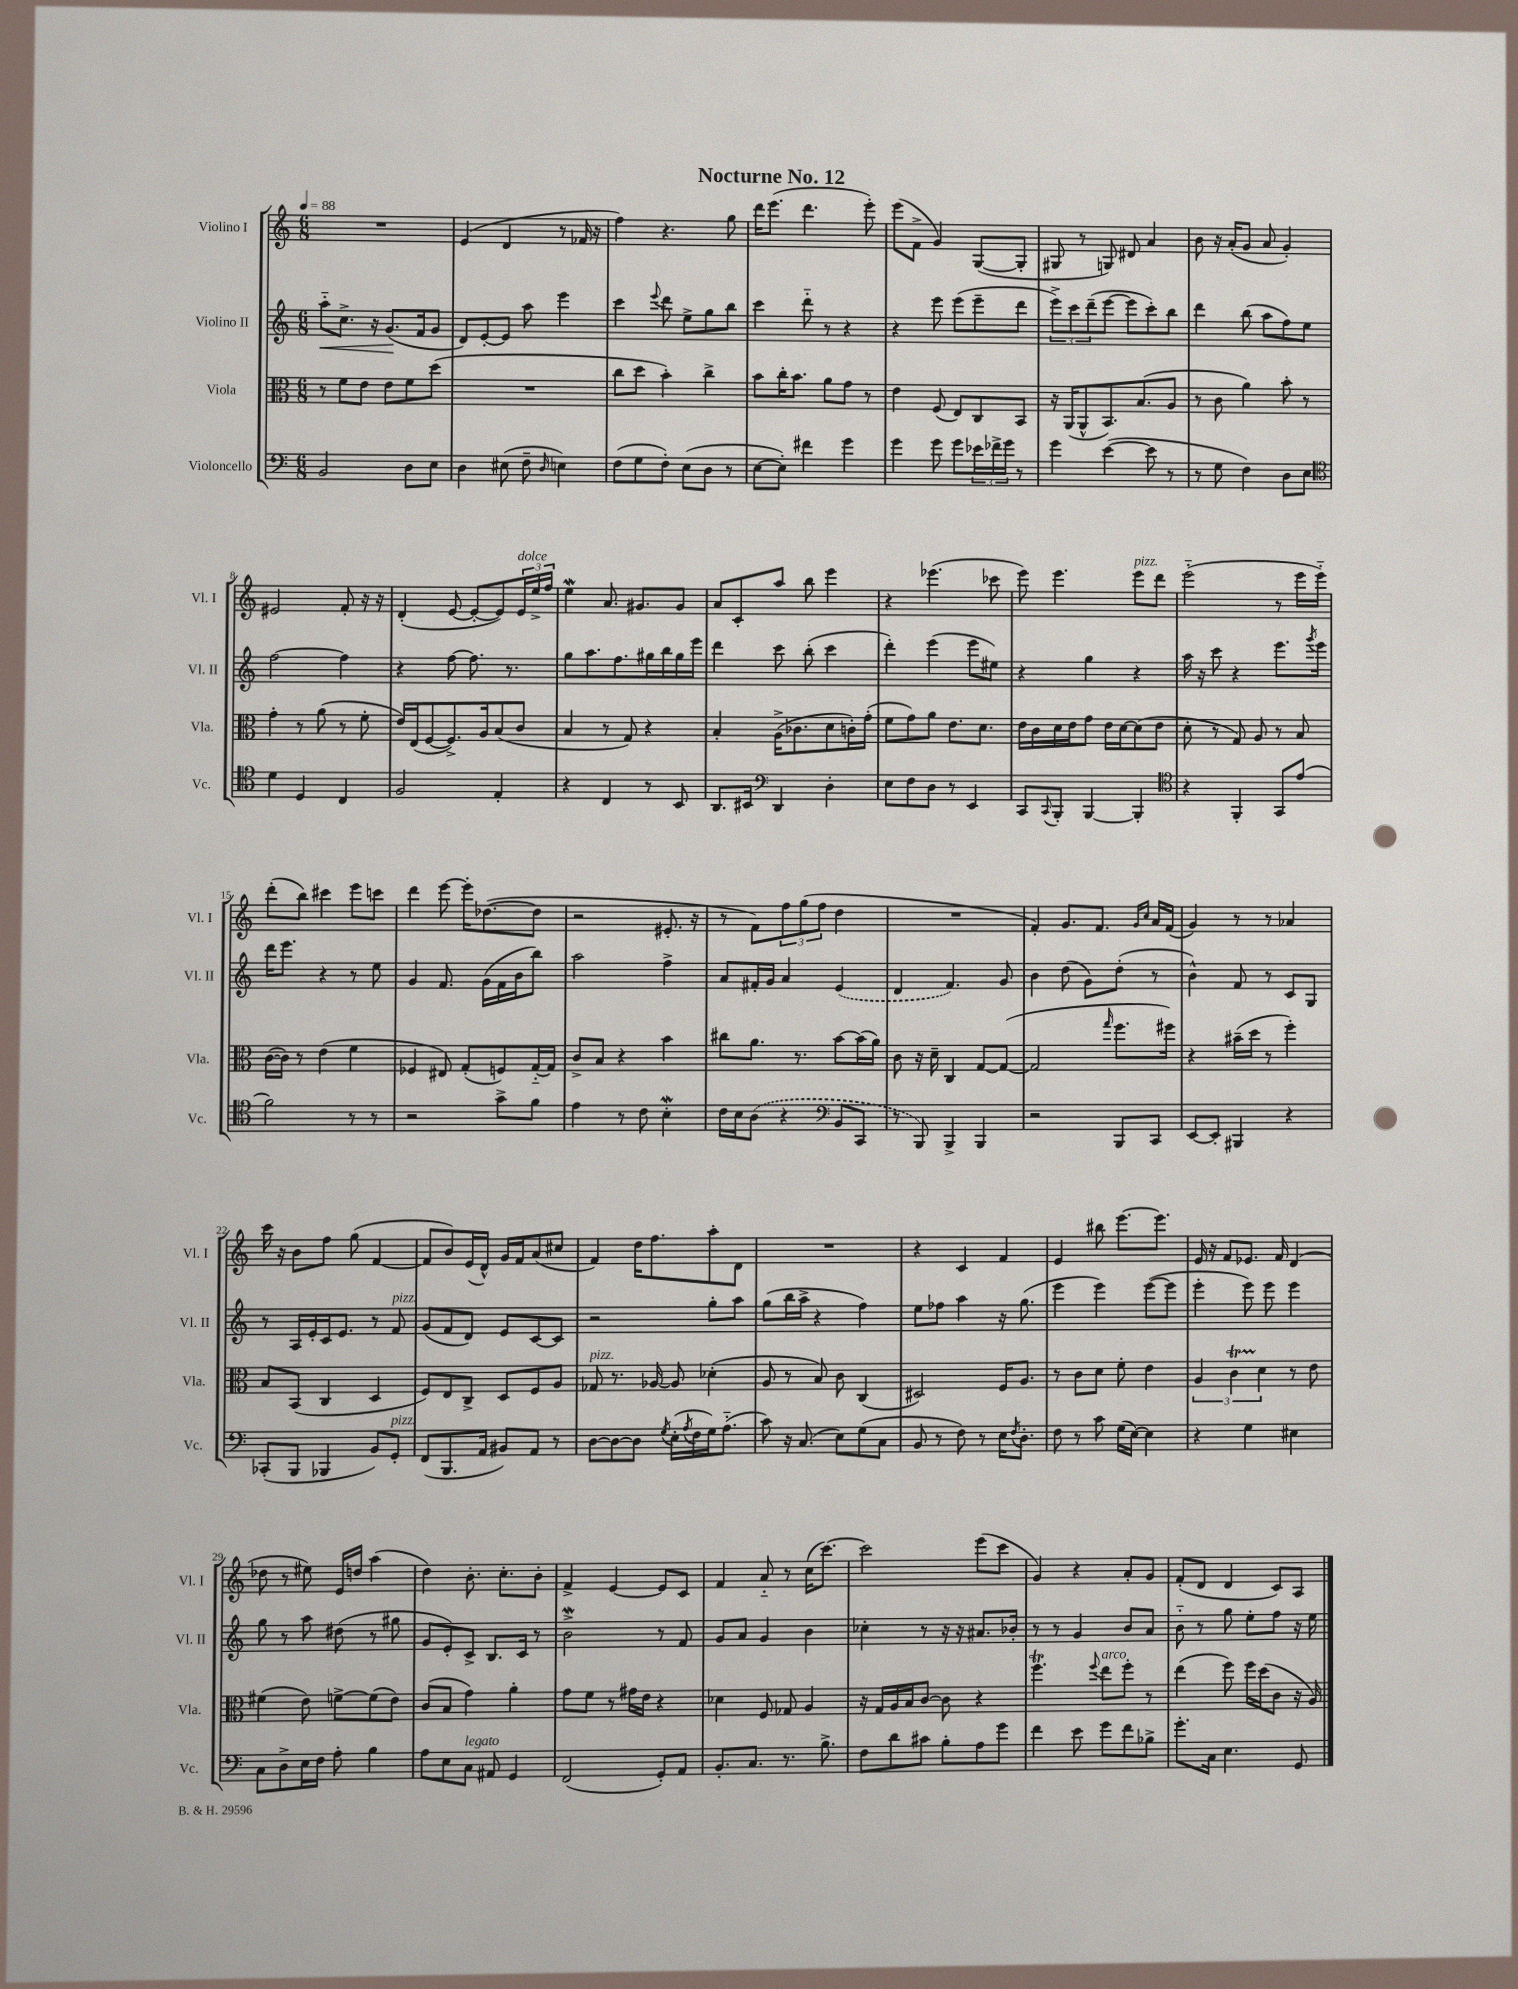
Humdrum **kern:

**kern	**kern	**kern	**kern
*staff4	*staff3	*staff2	*staff1
*clefF4	*clefC3	*clefG2	*clefG2
*k[]	*k[]	*k[]	*k[]
*M6/8	*M6/8	*M6/8	*M6/8
*MM88	*MM88	*MM88	*MM88
2BB/	8r	8aa'~\L	2.r
.	8f\L	8.cc^\J	.
.	8e\J	.	.
.	.	16r	.
.	8e\L	(8.g/L	.
8D\L	8f\	.	.
.	.	16f/k	.
8E\J	(8dd\J	8g/J	.
=	=	=	=
4D\	2.r	8d/L)	(4e/
.	.	[8e'/	.
(8E#\	.	8e/]J	4d/
8F~\	.	8aa\	.
16qqD/	.	.	.
4E\)	.	4eee\	8r
.	.	.	16f-/
.	.	.	16r
=	=	=	=
(8F\L	8cc\L	4ccc\	4ff\)
8G\	8dd\J	.	.
.	.	8qqeee/	.
8F'\J)	4b'\)	8ddd\	4.r
(8E\L	.	8ee^\L	.
8D\J	4cc^\	8gg\	.
8r	.	8bb\J	8gg\
=	=	=	=
[8E\L	8b\L	4ccc\	16ddd\LK
.	.	.	(8.eee\J
8E'\]J)	16cc'\K	.	.
.	8.b\J	.	.
4f#\	.	8ddd'~\	4.ddd\
.	8a\L	8r	.
4g\	8g\J	4r	.
.	8r	.	8eee'\)
=	=	=	=
4g\	4e\	4r	(8eee\L
.	.	.	8f^\J
8g\	(8F/	8eee\	4g/)
8g\L	8E/L)	(8eee\L	.
24e-\L	8C/	8eee~\	([8G/L
24f-^\	.	.	.
24g\JJ	.	.	.
8r	8BB/J	8ddd\J	8G'/]J
=	=	=	=
4g\	16r	12eee^\L)	8G#/
.	(16AA/LK	.	.
.	.	12ccc\	.
.	8AA^^/	.	8r
.	.	(12ddd~\	.
([4e\	8.BB/)	[8eee\J	8G/)
.	.	8eee\]L	8d#/
.	(8.B/	.	.
8e\]	.	8ccc'\)	4a/
8r	8A/J	8bb\J	.
=	=	=	=
8r	8r	4ddd\	8b\
8G\	8c\	.	16r
.	.	.	(16a'/LK
4F\)	4a\)	(8bb\	8g/J
.	.	8aa\L	8a/
8D\L	8b'\	8ff\)	4g'/)
8E\J	8r	8ee\J	.
=	=	=	=
*clefC4	*	*	*
4d\	4g'\	[2ff\	2e#/
4D/	8r	.	.
.	(8a\	.	.
4C/	8r	4ff\]	8f'/
.	8f'\	.	16r
.	.	.	16r
=	=	=	=
2F/	16e/LL)	4r	(4d'/
.	(16E/J	.	.
.	[8F/	.	.
.	8.F^/])	[8ff\	[8e/
.	.	8.ff\]	8e'/_L
.	16A/k	.	.
4E'/	(8B/	.	8e/])
.	.	8.r	.
.	8c/J	.	24e/L
.	.	.	24ee^/
.	.	.	24ff/JJ
=	=	=	=
4r	4B/	8gg\L	4ee\
.	.	8.aa\	.
4C/	8r	.	8.a/
.	.	8.ff\	.
.	8G/)	.	.
.	.	.	8.g#/L
8r	4r	16gg#\L	.
.	.	16bb\	.
8BB/	.	16gg#\	8g#/J
.	.	16eee\JJ	.
=	=	=	=
8.AA/L	4B'/	4ddd\	8a/L
.	.	.	8c'/
16BB#/Jk	.	.	.
*clefF4	*	*	*
4DD/	(16A^\LK	8ccc\	8aa/J
.	8.c-\	.	.
.	.	(8bb'\	8bb\
4D'\	8d\	4ccc\	4eee\
.	16c'\L)	.	.
.	(16g'\JJ	.	.
=	=	=	=
8E\L	8f\L	4ddd'\)	4r
8F\	8g\)	.	.
8D\J	8a\J	(4eee\	(4.eee-\
8r	8.e\L	.	.
4EE/	.	8eee\L	.
.	8.d\J	.	.
.	.	8ee#\J)	8ccc-\
=	=	=	=
8CC/L	16e\LL	4r	8eee\)
.	16c\	.	.
8qqCC/	.	.	.
8BBB'/J	16d\	.	4.eee\
.	16e\J	.	.
[4BBB/	8g\J	4gg\	.
.	16e\LL	.	.
.	[16d\J	.	.
4BBB'/]	(8d\]	4r	8eee\L
.	8e\J	.	8ddd\J
=	=	=	=
*clefC4	*	*	*
4r	8d'\	16aa\	(2eee'~\
.	.	16r	.
.	8r	8ccc\	.
4FF'/	8G/)	4r	.
.	8A/	.	.
8GG/L	8r	8.eee\L	8r
(8e/J	8B/	.	16eee\LL
.	.	8qggg/	.
.	.	16eee\Jk	16eee'~\JJ)
=	=	=	=
2f\)	([16c\LL	16ddd\LK	(8ddd'\L
.	16c\]JJ)	8.eee\J	.
.	8r	.	8bb\J)
.	(4e\	4r	4ccc#\
8r	4f\	8r	8eee\L
8r	.	8ee\	8ccc\J
=	=	=	=
2r	4F-/	4g/	4ddd\
.	8E#/)	8.f/	[8eee\
.	(8G'/L	.	16eee'\]LK
.	.	(16g\LL	([8.dd-\
8g^\L	8F/)	16f\	.
.	.	16b\J	.
8f\J	[16G'~/L	8bb\J)	8dd-\]J
.	16G/]JJ	.	.
=	=	=	=
4e\	8c^/L	2aa\	2r
.	8B/J	.	.
8r	4r	.	.
8c\	.	.	.
4B'\	4b\	4ff^\	8.e#'/
.	.	.	16r
=	=	=	=
16c\LL	8cc#\L	8a/L	8r
16B\J	.	.	.
(8A\J	8.a\J	16f#'/L	8f\L)
.	.	16g/JJ	.
4r	.	4a/	12ff\
.	8.r	.	.
.	.	.	(12gg\
.	.	.	12ff\J
*clefF4	*	*	*
8BB/L	[8b\L	(4e/	4dd\
8CC/J	(16b\]L	.	.
.	16a\JJ)	.	.
=	=	=	=
8r	8c\	4d/	2.r
8BBB/)	16r	.	.
.	16d~\	.	.
4BBB^/	4C/	4.f/)	.
4BBB/	[8G/L	.	.
.	(8G/_J	8g/	.
=	=	=	=
2r	2G/]	4b\	4f'/)
.	.	(8dd\	8.g/L
.	.	8g\L)	.
.	.	.	8.f/J
.	16qqgg/	.	.
8BBB/L	8.ff\L	(8dd'\J	.
.	.	.	16qqg/LL
.	.	.	16qqcc/JJ
8CC/J	.	8r	16a/LL
.	16ff#\Jk)	.	(16f/JJ
=	=	=	=
[8EE/L	4r	4b^^\)	4g/)
8EE'/]J	.	.	.
4BBB#/	(16b#~\LL	8f/	8r
.	16dd\JJ	.	.
.	8r	8r	8r
4r	4ff'\)	8c/L	4a-/
.	.	8G/J	.
=	=	=	=
(8CC-'/L	8B/L	8r	16ccc\
.	.	.	16r
8BBB/J	(8BB/J	16A/LL	8b\L
.	.	16e'/	.
4BBB-/	4C/	16c/J	8ff\J
.	.	8.e/J	.
.	.	.	(8gg\
8BB/L)	4D/	8r	[4f/
8GG'/J	.	8f/	.
=	=	=	=
(8FF/L	8F/L)	(8g/L	8f/]L
8.BBB/	8E/	8f/	8b/)
.	8C^/J	8d/J)	(16e/L
16AA/Jk	.	.	16d^^/JJ)
8BB#/L)	8D/L	8e/L	16g/LL
.	.	.	16f/J
8AA/J	8F/	[8c/	(8a/
8r	8A/J	8c/]J	8cc#/J
=	=	=	=
[8D\L	8G-/	2r	4f/)
8D\_	8.r	.	.
8D\]J	.	.	16dd\LK
.	[16A-/	.	8.ff\
8qG/	.	.	.
(16E'\LL	8A-/]	.	.
8qA/	.	.	.
16F\	.	.	.
16G\J)	(4d-'\	8gg'\L	8aa'\
(8.A'~\J	.	.	.
.	.	8aa\J	8d\J
=	=	=	=
8c\)	8A/	(8gg\L	2.r
16r	8r	16bb\L	.
(8.C/	.	16aa^\JJ	.
.	8B/)	4r	.
8E\L)	8c\	.	.
(8G\	(4C/	4ff\)	.
8C\J	.	.	.
=	=	=	=
8BB/	2D#/)	8ee\L	4r
8r	.	8ff-\J	.
8F\)	.	4aa\	4c/
8r	.	.	.
16E\LK	16F/LK	16r	4f/
8qF/	.	.	.
8.D'\J	8.A/J	(8.gg\	.
=	=	=	=
8F\	8r	4eee\	4e/
8r	8c\L	.	.
8c\	8d\J	4eee\)	8bb#\
(16G\LL	8f'\	.	[8.eee\L
[16E\JJ)	.	.	.
4E\]	4e\	([8eee\L	.
.	.	.	8.eee\]J
.	.	8eee\]J	.
=	=	=	=
4r	6A/	4eee'\	16e/
.	.	.	16r
.	.	.	8f/L
.	6c\	.	.
4G\	.	8eee\)	8.e-/J
.	6d\	.	.
.	.	8eee\	.
.	.	.	16f/
4E#\	8r	4eee\	(4d/
.	8e\	.	.
=	=	=	=
8C\L	(4f#\	8gg\	8dd-\
8D^\	.	8r	8r
16E\L	8e\)	8aa\	8ee#\)
16F\JJ	.	.	.
8A'\	[8f^\L	(8dd#\	16e/LL
.	.	.	16dd/JJ
4B\	(8f\]	8r	(4aa\
.	8e\J)	8gg#\	.
=	=	=	=
8A\L	(8c/L	8g/L	4dd\)
8E\	8B/J	8e'/)	.
8C\J	4g\)	8c^/J	8.b'\
8AA#/	.	8.B/L	.
.	.	.	8.cc'\L
4GG/	4a'\	.	.
.	.	16c/Jk	.
.	.	8r	8b'\J
=	=	=	=
(2FF/	8g\L	2b^\	4f^/
.	8f\J	.	.
.	8r	.	[4e/
.	16g#\LL	.	.
.	16e\JJ	.	.
8GG'/L)	4r	8r	8e/]L
8AA/J	.	8f/	8c/J
=	=	=	=
8.BB'/L	4d-\	8g/L	4f/
.	.	8a/J	.
8.C/J	.	.	.
.	8F/	4g/	8a'~/
8.r	8G-/	.	8r
.	4A/	4b\	(16cc\LK
8.B^\	.	.	[8.ccc\J)
=	=	=	=
8F\L	16r	4cc-'\	2ccc\]
.	16G/LL	.	.
8d\	16A/	.	.
.	16B/J	.	.
8c#\J	[8c/J	8r	.
8B'\L	8c\]	16r	.
.	.	16r	.
8A\	4r	8.a#/L	(8eee\L
8g\J	.	.	8ccc\J
.	.	16b-'/Jk	.
=	=	=	=
4f\	4.ff\	8r	4g/)
.	.	8r	.
8e\	.	4g/	4r
.	8qqff/	.	.
8g\L	8ee\L	.	.
8f\	8ff'\J	8b/L	8a'/L
8B-^\J	8r	8a/J	8g/J
=	=	=	=
8.g'\L	(4ee\	8b'~\	(8f'/L
.	.	8r	8d/J
16C\Jk	.	.	.
4.E\	8ff\)	8gg\	4d/
.	16ff\LL	8ee'\L	.
.	(16dd\J	.	.
.	8c\J	8ff\J	8c/L)
8GG/	16r	16r	8A/J
.	16A/)	16ee\	.
==	==	==	==
*-	*-	*-	*-
